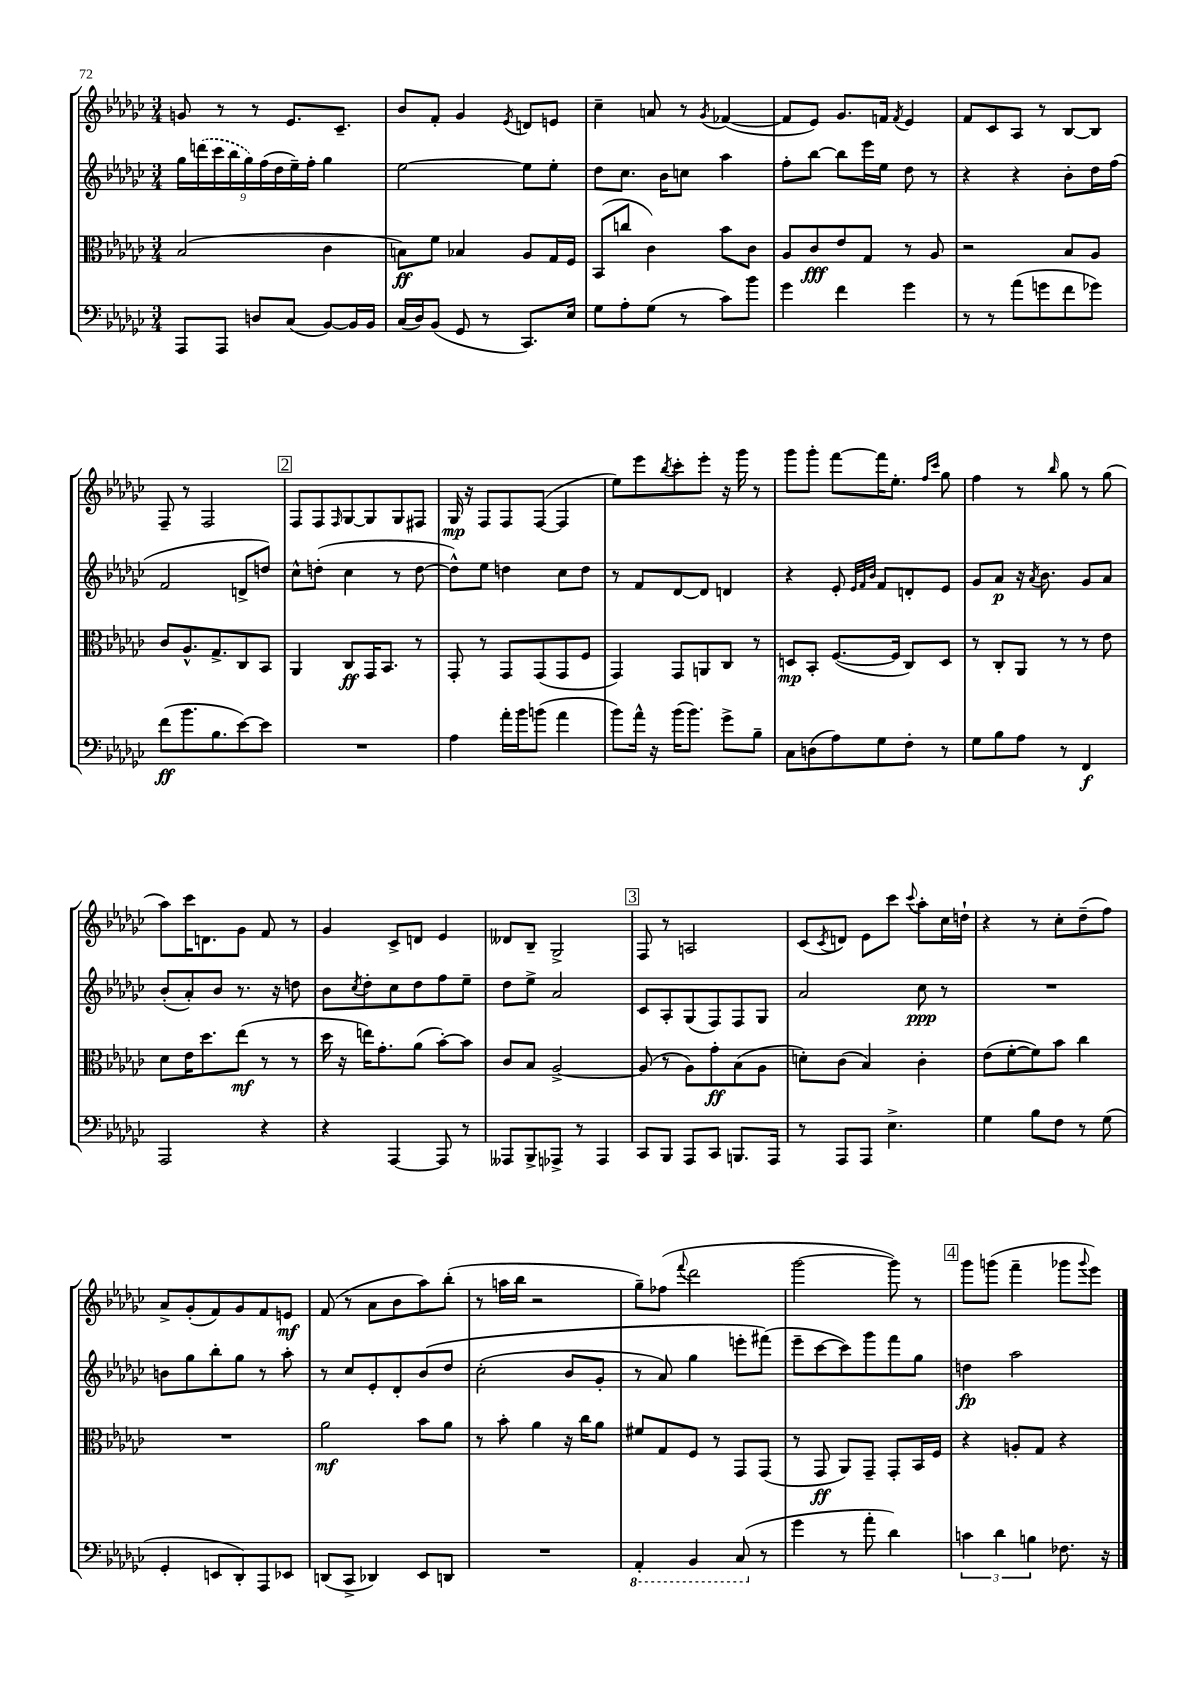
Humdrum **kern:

**kern	**kern	**kern	**kern
*staff4	*staff3	*staff2	*staff1
*clefF4	*clefC3	*clefG2	*clefG2
*k[b-e-a-d-g-c-]	*k[b-e-a-d-g-c-]	*k[b-e-a-d-g-c-]	*k[b-e-a-d-g-c-]
*M3/4	*M3/4	*M3/4	*M3/4
8AAA-/L	(2B-/	18gg-\LL	8g/
.	.	(18ddd\	.
.	.	18ccc-\	.
8AAA-/J	.	.	8r
.	.	18bb-\	.
.	.	18gg-\)	.
8D/L	.	.	8r
.	.	(18ff\	.
.	.	18dd-\	.
(8C-/J	.	.	8.e-/L
.	.	18ee-~\)	.
.	.	18ff'\JJ	.
[8BB-/L)	4c-\	4gg-\	.
.	.	.	8.c-~/J
16BB-/]L	.	.	.
16BB-/JJ	.	.	.
=	=	=	=
(16C-/LL	8B\L)	[2ee-\	8b-/L
16D-/J)	.	.	.
(8BB-/J	8f\J	.	8f'/J
8GG-/	4B-/	.	4g-/
8r	.	.	.
.	.	.	8qe-/
8.CC-/L)	8A-/L	8ee-\]L	8d/L
.	16G-/L	8ee-'\J	8e/J
16E-/Jk	16F/JJ	.	.
=	=	=	=
8G-\L	(8BB-/L	8dd-\L	4cc-~\
8A-'\	8cc/J	8.cc-\J	.
(8G-\J	4c-\)	.	8a/
.	.	16b-\LK	.
8r	.	8cc\J	8r
.	.	.	8qg-/
8c-\L)	8b-\L	4aa-\	([4f-/
8b-\J	8c-\J	.	.
=	=	=	=
4g-\	8A-/L	8ff'\L	8f-/]L
.	8c-/	[8bb-\J	8e-/J)
4f\	8e-/	8bb-\]L	8.g-/L
.	8G-/J	16eee-\L	.
.	.	16ee-\JJ	16f/Jk
.	.	.	8qf/
4g-\	8r	8dd-\	4e-/
.	8A-/	8r	.
=	=	=	=
8r	2r	4r	8f/L
8r	.	.	8c-/
(8a-\L	.	4r	8A-/J
8g\	.	.	8r
8f\	8B-/L	8b-'\L	[8B-/L
8g-\J)	8A-/J	16dd-\L	8B-/]J
.	.	(16ff\JJ	.
=	=	=	=
(8f\L	8c-/L	2f/	8F~/
8.b-\	8.A-^^/	.	8r
.	.	.	2F/
8.B-\	8.G-^/	.	.
[8e-\)	8C-/	8d^/L	.
8e-\]J	8BB-/J	8dd/J)	.
=	=	=	=
2.r	4AA-/	8cc-^^\L	8F/L
.	.	(8dd'\J	8F/
.	.	.	16qqF/
.	8C-/L	4cc-\	[8G-/
.	16GG-/K	.	8G-/]
.	8.BB-/J	.	.
.	.	8r	8G-/
.	8r	[8dd\	8F#/J
=	=	=	=
4A-\	8GG-'/	8dd^^\]L)	16G-/
.	.	.	16r
.	8r	8ee-\J	8F/L
16a-'\LL	8GG-/L	4dd\	8F/
16b-\J	.	.	.
(8b\J	(8GG-/	.	([8F/J
4a-\	8GG-/	8cc-\L	4F/]
.	8F/J	8dd\J	.
=	=	=	=
8b-\L)	4GG-/)	8r	8ee-\L)
16a-^^\Jk	.	8f/L	8eee-\
16r	.	.	.
.	.	.	8qbb-/
(16b-\LK	8GG-/L	[8d-/	8ccc-'\
8.b-\J)	.	.	.
.	8AA/	8d-/]J	8eee-'\J
8g-^\L	8C-/J	4d/	16r
.	.	.	16ggg-\
8B-~\J	8r	.	8r
=	=	=	=
8C-\L	8D/L	4r	8ggg-\L
(8D\	8BB-'/J	.	8ggg-'\J
8A-\)	([8.F/L	8e-'/	[8fff\L
.	.	32qqe-/LLL	.
.	.	32qqf/	.
.	.	32qqb-/JJJ	.
8G-\	.	8f/L	16fff\]K
.	16F/]Jk	.	8.ee-'\J
8F'\J	8C-/L)	8d'/	.
.	.	.	16qqff/LL
.	.	.	16qqccc-/JJ
8r	8D/J	8e-/J	8gg-\
=	=	=	=
8G-\L	8r	8g-/L	4ff\
8B-\	8C-'/L	8a-/J	.
8A-\J	8AA-/J	16r	8r
.	.	8qa-/	.
.	.	8.b-\	.
.	.	.	16qqbb-/
8r	8r	.	8gg-\
4FF/	8r	8g-/L	8r
.	8e-\	8a-/J	(8gg-\
=	=	=	=
2AAA-/	8d-\L	(8b-'/L	8aa-\L)
.	16e-\K	8a-'/)	16ccc-\K
.	8.dd-\	.	8.d\
.	.	8b-/J	.
.	(8ee-\J	8.r	8g-\J
4r	8r	.	8f/
.	.	16r	.
.	8r	8dd\	8r
=	=	=	=
4r	16dd-\	8b-\L	4g-/
.	16r	.	.
.	.	8qcc-/	.
.	16ee\LK)	8dd-'\	.
.	8.g-'\	.	.
[4AAA-/	.	8cc-\	8c-^/L
.	(8a-\J	8dd-\	8d/J
8AAA-/]	[8b-'\L)	8ff\	4e-/
8r	8b-\]J	8ee-~\J	.
=	=	=	=
8AAA--/L	8c-/L	8dd-\L	8d--/L
8BBB-^/	8B-/J	8ee-^\J	8B-~/J
8AAA-^/J	[2A-^/	2a-/	2G-^/
8r	.	.	.
4AAA-/	.	.	.
=	=	=	=
8CC-/L	(8A-/]	8c-/L	8F/
8BBB-/J	8r	8A-'/	8r
8AAA-/L	8A-\L)	(8G-/	2A/
8CC-/J	8g-'\	8F/)	.
8.BBB/L	(8B-\	8F/	.
.	8A-\J	8G-/J	.
16AAA-/Jk	.	.	.
=	=	=	=
8r	8d'\L)	2a-/	(8c-/L
.	.	.	8qc-/
8AAA-/L	(8c-\J	.	8d/J)
8AAA-/J	4B-/)	.	8e-\L
4.E-^\	.	.	8ccc-\J
.	.	.	8qqccc-/
.	4c-'\	8cc-\	8aa-'\L
.	.	8r	16cc-\L
.	.	.	16dd`\JJ
=	=	=	=
4G-\	(8e-\L	2.r	4r
.	[8f'\	.	.
8B-\L	8f\])	.	8r
8F\J	8b-\J	.	8cc-'\L
8r	4cc-\	.	(8dd-~\
(8G-\	.	.	8ff\J)
=	=	=	=
4GG-'/	2.r	8b\L	8a-^/L
.	.	8gg-\	(8g-'/
8EE/L	.	8bb-'\	8f/)
8DD-'/)	.	8gg-\J	8g-/
8AAA-/	.	8r	8f/
8EE-/J	.	8aa-'\	8e/J
=	=	=	=
(8DD/L	2a-\	8r	(8f/
8CC-^/J	.	8cc-/L	8r
4DD-/)	.	8e-'/	8a-\L
.	.	8d-'/	8b-\
8EE-/L	8b-\L	&(8b-/	8aa-\)
8DD/J	8a-\J	8dd-/J	(8bb-'\J
=	=	=	=
2.r	8r	(2cc-'\	8r
.	8b-'\	.	16aa\LL
.	.	.	16bb-\JJ
.	4a-\	.	2r
.	16r	8b-/L	.
.	16cc-\LK	.	.
.	8a-\J	8g-'/J	.
=	=	=	=
4AAA-'/	8f#/L	8r	8gg-~\L)
.	8G-/	8a-/)	(8ff-\J
.	.	.	8qqfff/
4BBB-/	8F/J	4gg-\	2ddd-\
.	8r	.	.
(8CC-/	8GG-/L	8eee'\L	.
8r	(8GG-/J	(8fff#\J&)	.
=	=	=	=
4g-\	8r	8eee-~\L	[2ggg-\
.	8GG-/	[8ccc-\	.
8r	8AA-/L)	8ccc-\])	.
8a-'\	8GG-~/J	8ggg-\	.
4d-\)	8GG-'/L	8fff\	8ggg-\])
.	16BB-/L	8gg-\J	8r
.	16F/JJ	.	.
=	=	=	=
6c\	4r	4dd\	8ggg-\L
.	.	.	(8ggg\J
6d-\	.	.	.
.	8A'/L	2aa-\	4fff~\
6B\	.	.	.
.	8G-/J	.	.
8.F-\	4r	.	8ggg-\L
.	.	.	8qqggg-/
.	.	.	8eee-\J)
16r	.	.	.
==	==	==	==
*-	*-	*-	*-
